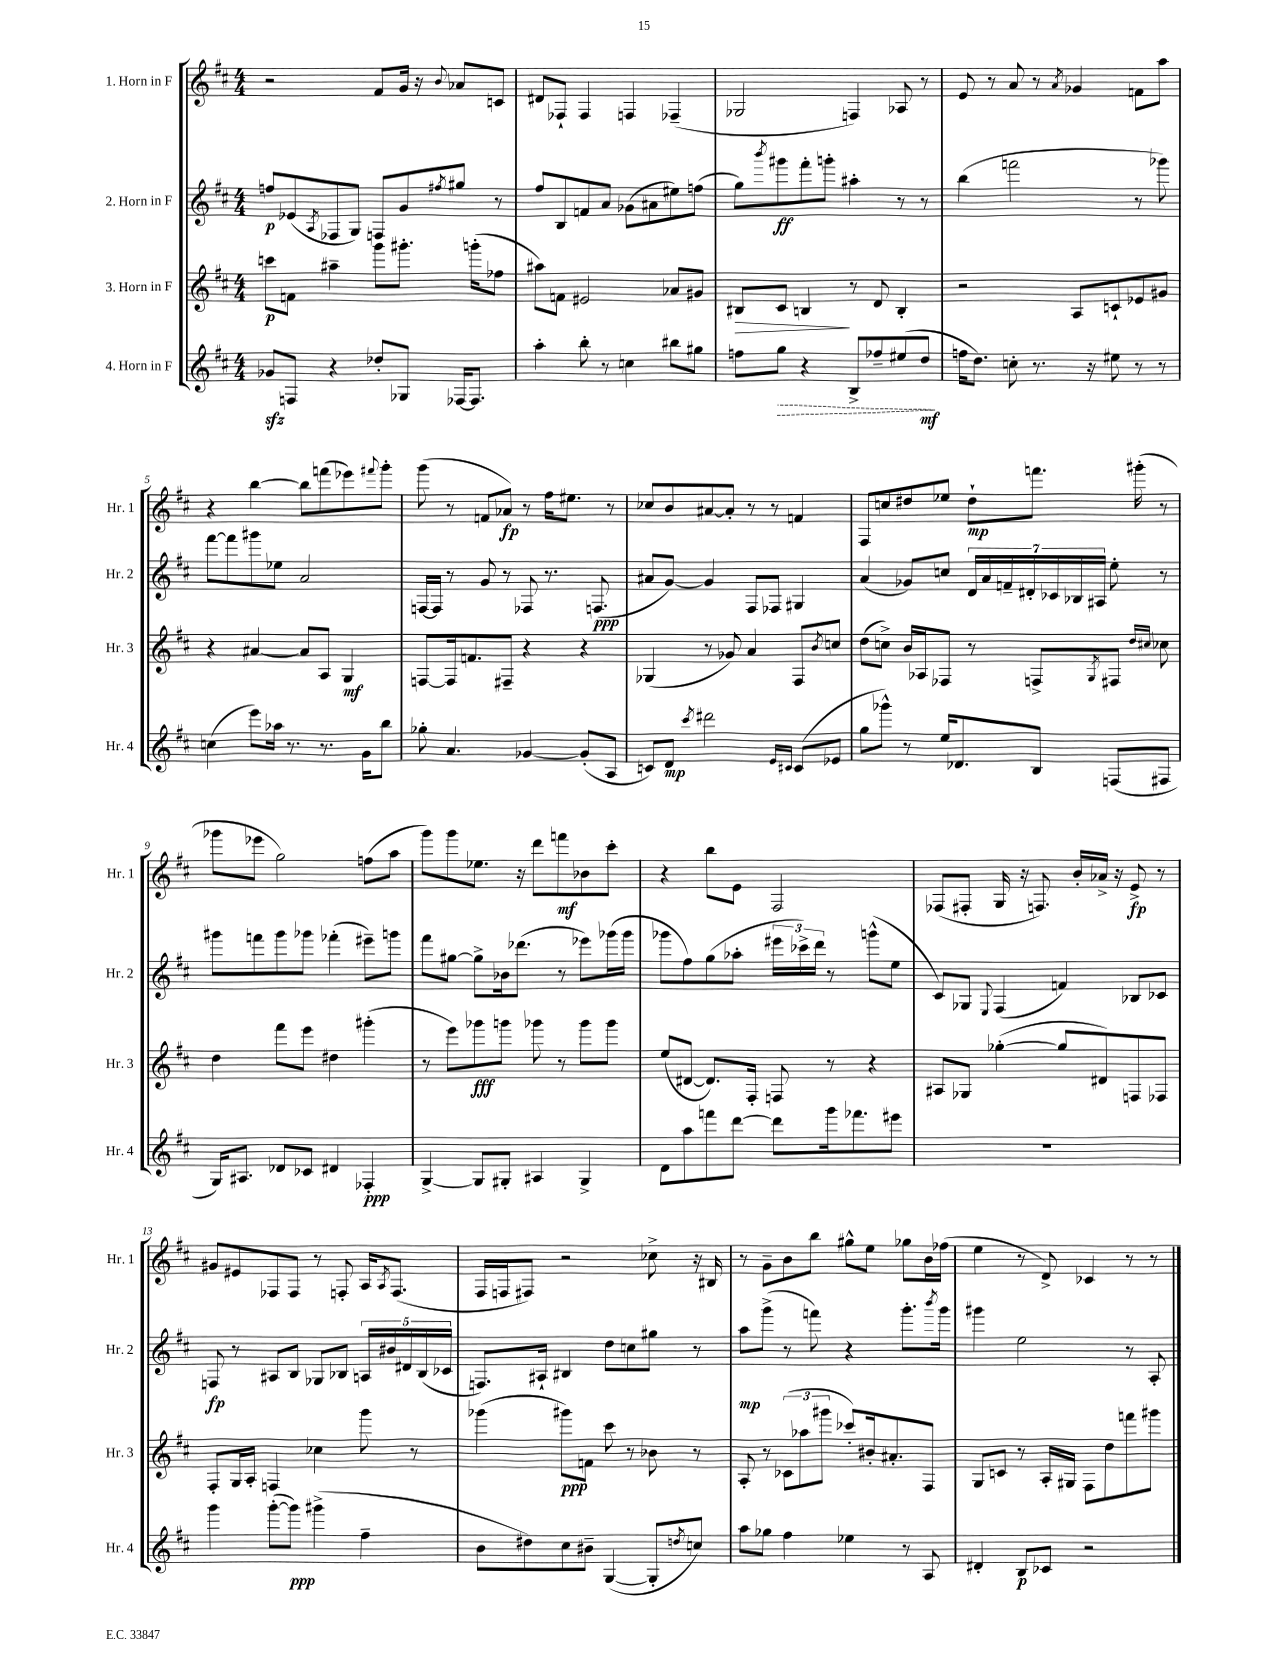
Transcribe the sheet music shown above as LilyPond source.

<<
\new StaffGroup <<
\new Staff = "s0" \with { instrumentName = "1. Horn in F" shortInstrumentName = "Hr. 1" } {
    \clef treble \key d \major \numericTimeSignature \time 4/4
    r2 fis'8 g'16 r16 \appoggiatura { b'8 } aes'8 c'8 |
    dis'8 fes8-! fes4 f4 fes4--( |
    ges2 f4) aes8 r8 |
    e'8 r8 a'8 r8 \acciaccatura { a'8 } ges'4 f'8 a''8 |
    r4 b''4~ b''8 f'''8( ees'''8) \appoggiatura { fis'''8 } g'''8-. |
    g'''8( r8 f'8 aes'8\fp) r8 fis''16 eis''8. r8 |
    ces''8 b'8 ais'8~ ais'8-. r8 r8 f'4 |
    fis8 c''8 dis''8 ees''8 dis''8-!\mp f'''8. gis'''16-.( r8 |
    ges'''8 ees'''8 g''2) f''8( a''8 |
    g'''8) g'''8 ees''8. r16 d'''8 f'''8\mf bes'8 cis'''8-. |
    r4 b''8 e'8 fis2 |
    fes8( fis8-. g16 r16 f8.) b'16-. aes'16-> r16 e'8->\fp r8 |
    gis'8 eis'8 fes8 fes8 r8 f8-. a16 \acciaccatura { a8 } f8.( |
    fis16 f16 fis8) r2 ces''8-> r16 bis16 |
    r8 g'8-- b'8 b''8 gis''8-^ e''8 ges''8 b'16 fes''16( |
    e''4 r8 d'8->) ces'4 r8 r8 \bar "|." |
}
\new Staff = "s1" \with { instrumentName = "2. Horn in F" shortInstrumentName = "Hr. 2" } {
    \clef treble \key d \major \numericTimeSignature \time 4/4
    f''8\p ees'8( \acciaccatura { a8 } fes8 g8) f8 g'8 \acciaccatura { fis''8 } gis''8 r8 |
    fis''8 b8 f'8 a'8 ges'8( ais'8 eis''8) f''8( |
    g''8) \acciaccatura { b'''8 } gis'''8\ff fis'''8-. g'''8-. ais''4-. r8 r8 |
    b''4( f'''2 r8 ges'''8) |
    fis'''8~ fis'''8 gis'''8 ees''8 a'2 |
    f16~ f16 r8 g'8 r8 fes8 r8. f8.\ppp( |
    ais'8 g'8~) g'4 fis8 fes8 gis4 |
    a'4( ges'8) c''8 \tuplet 7/4 { d'16 a'16 f'16-- dis'16-. ces'16 bes16 ais16 } e''8-. r8 |
    gis'''8 f'''8 gis'''8 ges'''8 fes'''4-.( eis'''8--) g'''8 |
    fis'''8 gis''8~ gis''8-> bes'16 des'''8.( r8 ees'''8) ges'''16( ges'''16 |
    ges'''8 fis''8) g''8( aes''8-. \tuplet 3/2 { eis'''16 ces'''16->) d'''16 } r8 g'''8-^( e''8 |
    cis'8) ges8 \appoggiatura { e8 } fis4( f'4) bes8 ces'8 |
    f8\fp r8 ais8 b8 ges8 bes8 \tuplet 5/4 { a16 bis'16 dis'16 bes16( ces'16 } |
    f8.) ais16-! bis4 d''8 c''8 gis''8 r8 |
    a''8\mp g'''8->( r8 f'''8) r4 g'''8.-. \acciaccatura { b'''8 } g'''16 |
    gis'''4 e''2 r8 a8-. \bar "|." |
}
\new Staff = "s2" \with { instrumentName = "3. Horn in F" shortInstrumentName = "Hr. 3" } {
    \clef treble \key d \major \numericTimeSignature \time 4/4
    c'''8\p f'8 ais''4-- g'''8 gis'''8.-. g'''16-.( fes''8 |
    ais''8) f'8 eis'2 aes'8 gis'8 |
    bis8\> cis'8 b4\! r8 d'8 b4-. |
    r2 a8 c'8-! ees'8 gis'8 |
    r4 ais'4~ ais'8 a8 g4\mf |
    f8~ f16 f'8. fis8-- r4 r4 |
    ges4( r8 ges'8) a'4 fis8 \acciaccatura { b'8 } c''8 |
    d''8( c''8->) b'16 aes16 fes8 r8 f8-> \acciaccatura { g8 } fis8 \grace { d''16 cis''16 } ces''8 |
    d''4 fis'''8 e'''8 dis''4 gis'''4-.( |
    r8 e'''8) ges'''8\fff g'''8 ges'''8 r8 ges'''8 ges'''8 |
    e''8( dis'8~ dis'8.) fis16-. f8 r8 r4 |
    ais8 ges8 ges''4~-.( ges''8 dis'8) f8 fes8 |
    fis8-. g16 a16-. f4 ces''4 g'''8 r8 |
    ges'''4( gis'''8\ppp) f'8 cis'''8 r8 bes'8 r8 |
    a8-. r8 \tuplet 3/2 { ces'8( aes''8 gis'''8 } ces'''8-.) bis'16-. ais'8.-. fis8 |
    g8 c'8 r8 a16-. gis16 fis8 d''8 f'''8 gis'''8 \bar "|." |
}
\new Staff = "s3" \with { instrumentName = "4. Horn in F" shortInstrumentName = "Hr. 4" } {
    \clef treble \key d \major \numericTimeSignature \time 4/4
    ges'8\sfz f8 r4 des''8-. ges8 fes16~ fes8. |
    a''4-. b''8-. r8 c''4 bis''8 gis''8 |
    f''8 \once \override Hairpin.style = #'dashed-line g''8\> r4 b8-> fes''8-- eis''8( d''8\mf\! |
    f''16 d''8.) c''8-. r8. r16 eis''8 r8 r8 |
    c''4( e'''8) aes''16 r8. r8. g'16 b''8 |
    ges''8-. a'4. ges'4~ ges'8-.( a8 |
    c'8) d'8\mp \acciaccatura { cis'''8 } dis'''2 \grace { e'16 cis'16 } cis'8( ees'8 |
    g''8 ges'''8-^) r8 e''16 des'8. b8 f8( fis8 |
    g16) ais8. des'8 ces'8 dis'4 fes4-.\ppp |
    g4~-> g8 gis8-. ais4 gis4-> |
    d'8 a''8 f'''8 d'''8~ d'''8 g'''16 fes'''8. eis'''8 |
    R1 |
    g'''4 g'''8~-.( g'''8\ppp) gis'''4->( fis''4-- |
    b'8 dis''8) cis''8 bis'8-- g4~( g8-. \acciaccatura { d''8 } c''8) |
    a''8 ges''8 fis''4 ees''4 r8 a8 |
    dis'4-. b8\p ces'8 r2 \bar "|." |
}
>>
>>
